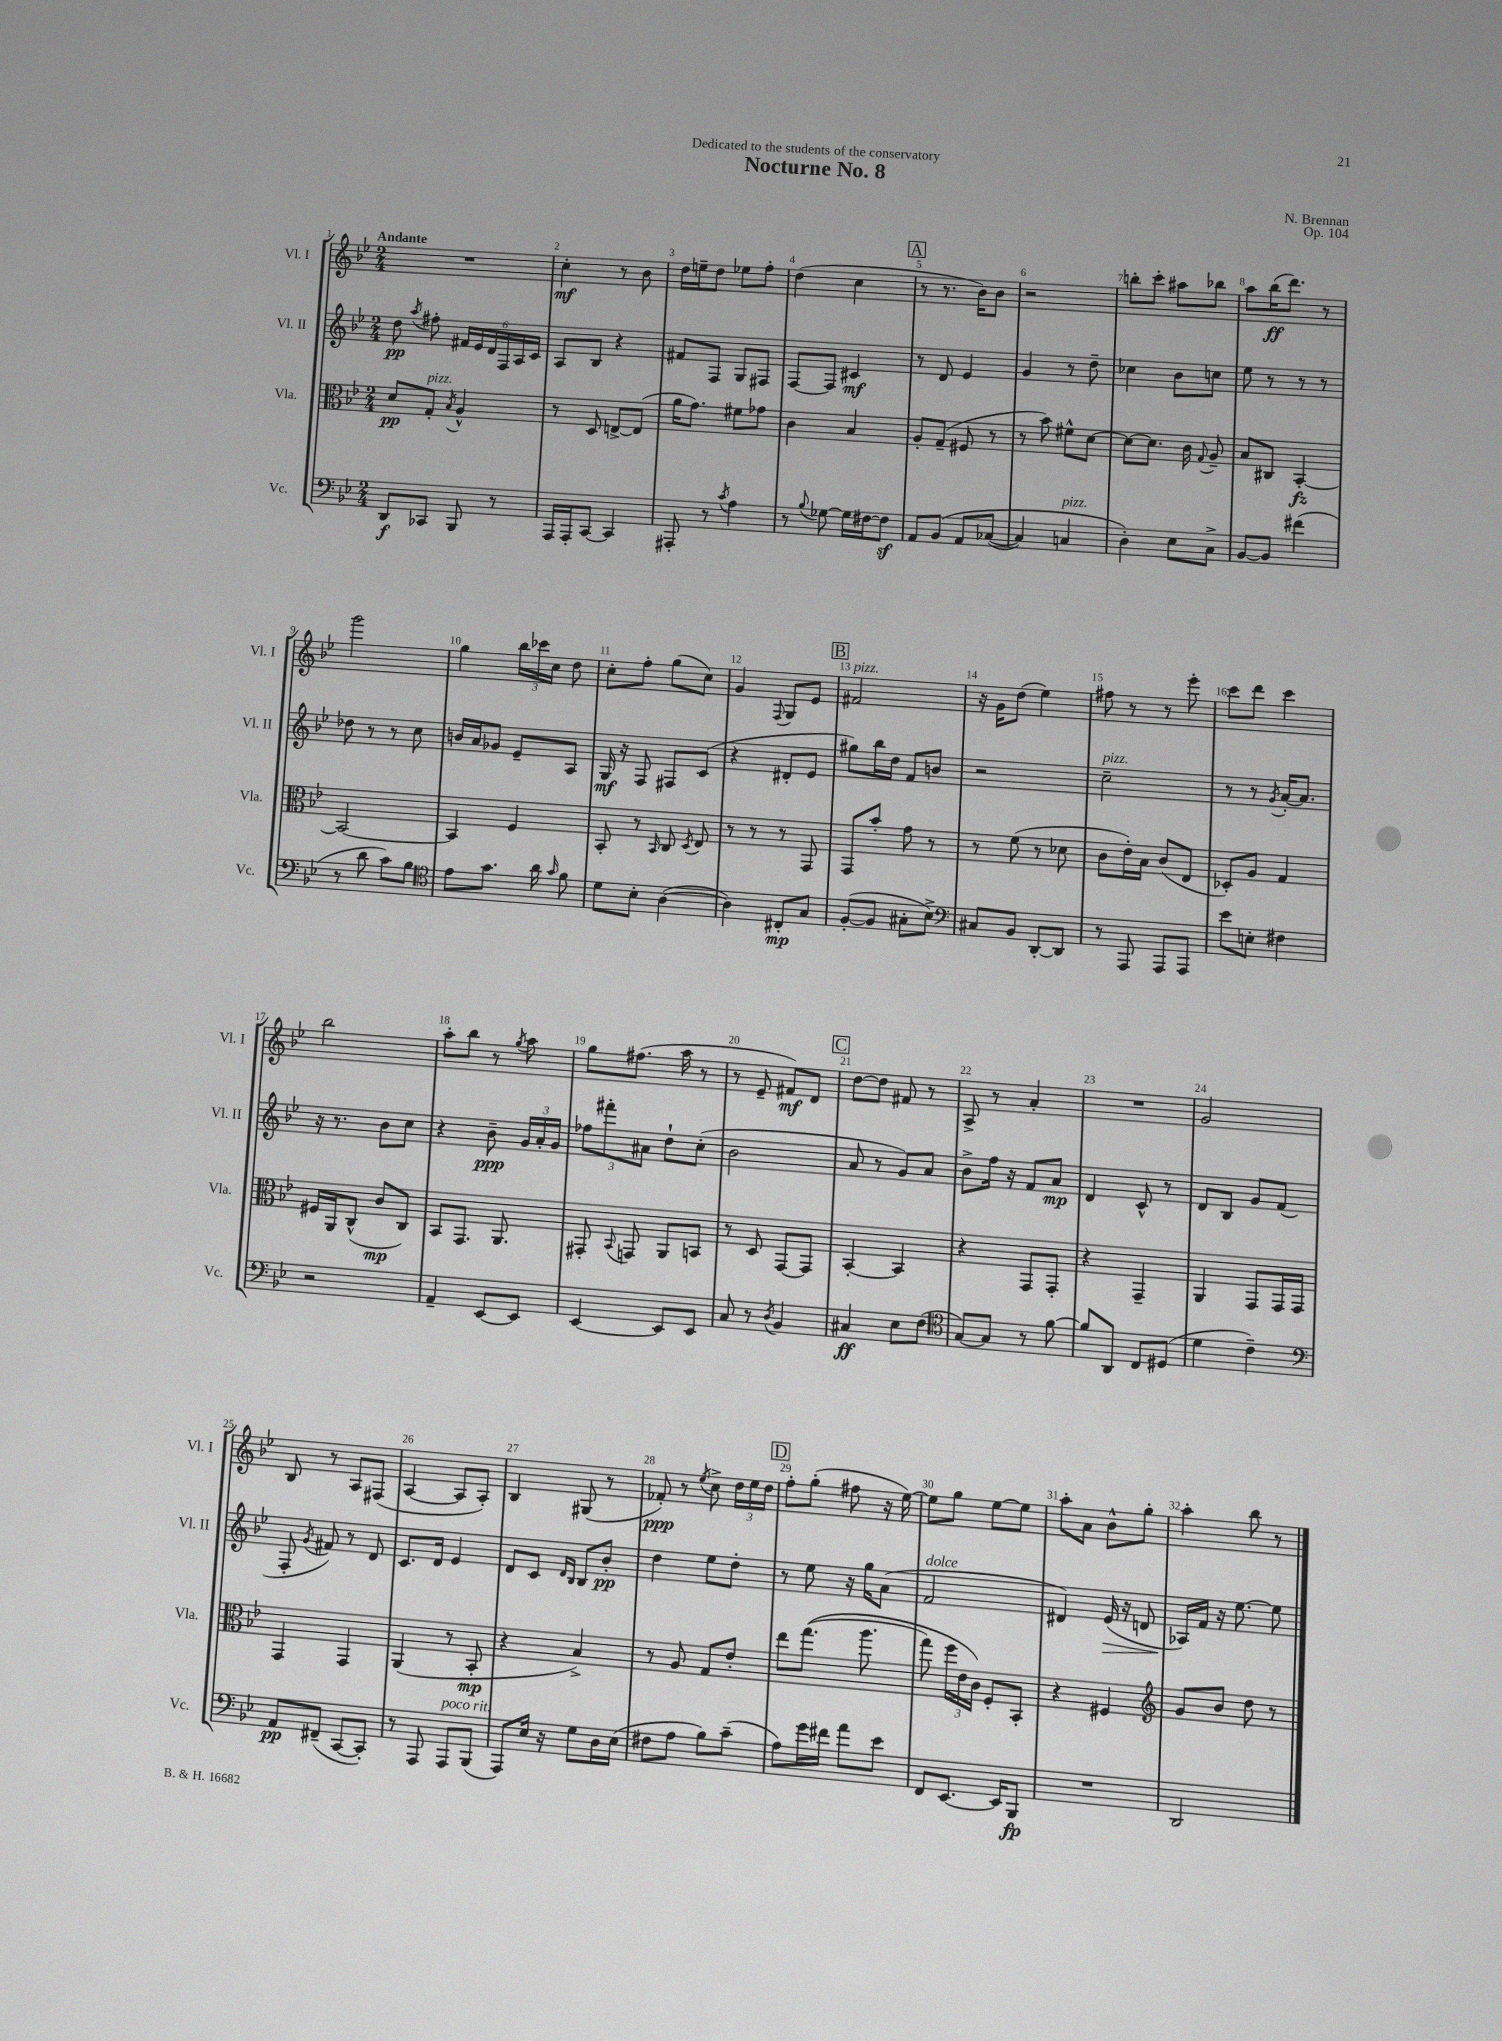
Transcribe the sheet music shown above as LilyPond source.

\header { title = "Nocturne No. 8" composer = "N. Brennan" dedication = "Dedicated to the students of the conservatory" opus = "Op. 104" }
<<
\new StaffGroup <<
\new Staff = "s0" \with { instrumentName = "Vl. I" shortInstrumentName = "Vl. I" } {
    \clef treble \key bes \major \numericTimeSignature \time 2/4 \tempo "Andante"
    \autoBeamOff R2 |
    c''4-.\mf r8 bes'8 |
    d''16[ e''16-- d''8] ees''8[ f''8]-. |
    d''4( c''4 |
    \mark \markup { \box "A" } r8 r8. bes'16[) bes'8] |
    r2 |
    b''8[-. c'''8]-. ais''8[ bes''8] |
    a''8[ bes''16\ff( d'''8.]) r8 |
    g'''2 |
    g''4 \tuplet 3/2 { bes''16[ ces'''16 c''16] } d''8 |
    c''8[-. f''8]-. g''8[( c''8]) |
    g'4 \appoggiatura { f8 } g8[ ees'8] |
    \mark \markup { \box "B" } fis'2^\markup { \italic "pizz." } |
    r16 g'16[ d''8]( ees''4) |
    fis''8 r8 r8 ees'''8-. |
    c'''8[ d'''8] c'''4 |
    bes''2 |
    a''8[-. bes''8] r8 \acciaccatura { g''8 } a''8 |
    g''8[ fis''8.]( a''16 r8 |
    r8 ees'8-- fis'8[\mf) d'8] |
    \mark \markup { \box "C" } d''8[~ d''8] fis'8 r8 |
    a8-> r8 a'4-. |
    R2 |
    g'2 |
    bes8 r8 a8[ fis8]( |
    a4~ a8[ a8]-.) |
    bes4 gis8( r8 |
    fes'8-.\ppp) r8 \acciaccatura { ees''8 } c''8-> \tuplet 3/2 { d''16[ ees''16 d''16] } |
    \mark \markup { \box "D" } f''8[-. g''8]-.( fis''8 r16 ees''16~) |
    ees''8[ g''8] ees''8[~ ees''8] |
    a''8[-. a'8] bes'8[-^ g''8]-. |
    a''4-. bes''8 r8 \bar "|." |
}
\new Staff = "s1" \with { instrumentName = "Vl. II" shortInstrumentName = "Vl. II" } {
    \clef treble \key bes \major \numericTimeSignature \time 2/4
    \autoBeamOff d''8\pp \acciaccatura { a''8 } fis''8-. \tuplet 6/4 { fis'16[ ees'16 d'16 f16 a16 c'16] } |
    a8[ bes8] r4 |
    fis'8[ f8] g8[ fis8] |
    f8[~ f8] cis'4\mf |
    \mark \markup { \box "A" } r8 d'8 ees'4 |
    g'4 r8 d''8-- |
    ces''4 bes'8[ c''8] |
    ees''8 r8 r8 r8 |
    des''8 r8 r8 c''8 |
    b'16[ a'16 ges'8] ees'8[-- a8] |
    g16\mf r16 f8 fis8[ c'8]( |
    r4 dis'8[-. ees'8] |
    \mark \markup { \box "B" } gis''8[) bes''16 d''16] f'8[ b'8] |
    r2 |
    c''2--^\markup { \italic "pizz." } |
    r8 r8 \acciaccatura { g'8 } a'16[~-. a'8.] |
    r16 r8. bes'8[ c''8] |
    r4 bes'8--\ppp \tuplet 3/2 { g'16[ a'16-. g'16] } |
    \tuplet 3/2 { fes''8[ fis'''8-. ais'8] } d''8[-! c''8]-.( |
    bes'2 |
    \mark \markup { \box "C" } a'8 r8 g'8[) a'8] |
    bes'8[-> f''16] r16 f'8[ a'8]\mp |
    d'4 c'8-^ r8 |
    d'8[ bes8] g'8[ f'8]( |
    f8-. \acciaccatura { g'8 } fis'8) r8 d'8 |
    c'8.[ d'16] ees'4 |
    d'8[ c'8] \grace { d'16[ bes16] } bes8[ bes'8]-.\pp |
    d''4 ees''8[ d''8]-. |
    \mark \markup { \box "D" } r8 ees''8 r16 g''16[ a'8]( |
    f'2^\markup { \italic "dolce" } |
    dis'4) ees'16\>( r16 d'8 |
    aes16[\!) f'16] r16 ees''8.~ ees''8 \bar "|." |
}
\new Staff = "s2" \with { instrumentName = "Vla." shortInstrumentName = "Vla." } {
    \clef alto \key bes \major \numericTimeSignature \time 2/4
    \autoBeamOff d'8[\pp g8]-.^\markup { \italic "pizz." } \acciaccatura { bes8 } a4-^ |
    r8 d8 e8[~-> e8]( |
    a'16[ g'8.]) fis'8[ ges'8] |
    c'4 bes4 |
    \mark \markup { \box "A" } a8[-. g8]--( fis8 r8 |
    r8 bes'8) fis'8[-^ d'8]~ |
    d'8[~ d'8.] c'16 \appoggiatura { g8 } a8-- |
    bes8[ cis8] bes,4~-.\fz |
    bes,2~ |
    bes,4 f4 |
    bes,8-. r8 \grace { bes,16 } c8 \acciaccatura { d8 } ees8 |
    r8 r8 r8 g,8 |
    \mark \markup { \box "B" } g,8[ bes'8]-. g'8 r8 |
    r8 f'8( r8 des'8 |
    c'8[ ees'16-.) bes16] c'8[( ees8] |
    des8[-.) a8] g4 |
    fis16[ a,16 c8]-^( c'8[\mp c8]) |
    bes,8[ g,8.] a,8. |
    gis,8-. \appoggiatura { bes,8 } g,8 a,8[ b,8] |
    r8 d8 g,8[~ g,8] |
    \mark \markup { \box "C" } bes,4~-. bes,4 |
    r4 g,8[ g,8]-. |
    r4 g,4-- |
    a,4 g,8[ g,16 g,16] |
    g,4 g,4 |
    a,4( r8 bes,8-.\mp |
    r4 bes4->) |
    r8 a8 g8[ ees'8]-. |
    \mark \markup { \box "D" } ees''8[ g''8.](\( a''8. |
    g''8) \tuplet 3/2 { f''16[ ees'16 c'16]\) } f8[-. bes,8]-. |
    r4 fis4 |
    \clef treble g'8[ bes'8] d''8 r8 \bar "|." |
}
\new Staff = "s3" \with { instrumentName = "Vc." shortInstrumentName = "Vc." } {
    \clef bass \key bes \major \numericTimeSignature \time 2/4
    \autoBeamOff d,8[\f ces,8] bes,,8 r8 |
    a,,16[ a,,16-. c,8]~ c,4 |
    ais,,8-. r8 \acciaccatura { c'8 } a4 |
    r8 \appoggiatura { bes8 } ges8~ ges16[ fis16~ fis8]\sf |
    \mark \markup { \box "A" } a,8[ bes,8]\( a,8[ ces8]~( |
    ces4) c4^\markup { \italic "pizz." } |
    d4-.\) ees8[ c8]-> |
    bes,8[~ bes,8] fis'4( |
    r8 d'8 c'8[) bes8] |
    \clef tenor ees'8[ g'8.] a'16 \grace { g'16 } f'8 |
    d'8[ bes8]-. a4~( |
    a4) cis8[-.\mp g8] |
    \mark \markup { \box "B" } f8[~-.( f8] gis8[-. bes8]->) |
    \clef bass cis8[ bes,8] d,8[~-. d,8] |
    r8 a,,8 a,,8[ a,,8] |
    ees'8[ e8]-. fis4 |
    r2 |
    a,4-- ees,8[~ ees,8] |
    ees,4~ ees,8[ ees,8] |
    c8 r8 \acciaccatura { d8 } bes,4 |
    \mark \markup { \box "C" } cis4\ff ees8[ f8]( |
    \clef tenor g8[~) g8] r8 f'8~ |
    f'8[ a,8] c8[ dis8]( |
    d'4 c'4--) |
    \clef bass a,8[\pp fis,8]--( c,8[~ c,8]-.) |
    r8 a,,8 a,,8[^\markup { \italic "poco rit." } bes,,8]( |
    a,,8[) ees16] r16 g8[ d16 ees16]( |
    fis8[ a8] bes8[) c'8]--( |
    \mark \markup { \box "D" } a8[) g'16 fis'16] a'8[ ees'8] |
    f,8[ ees,8.]~ ees,16[ bes,,8]\fp |
    R2 |
    d,2 \bar "|." |
}
>>
>>
\layout { \context { \Score \override BarNumber.break-visibility = ##(#f #t #t) barNumberVisibility = #all-bar-numbers-visible } }
